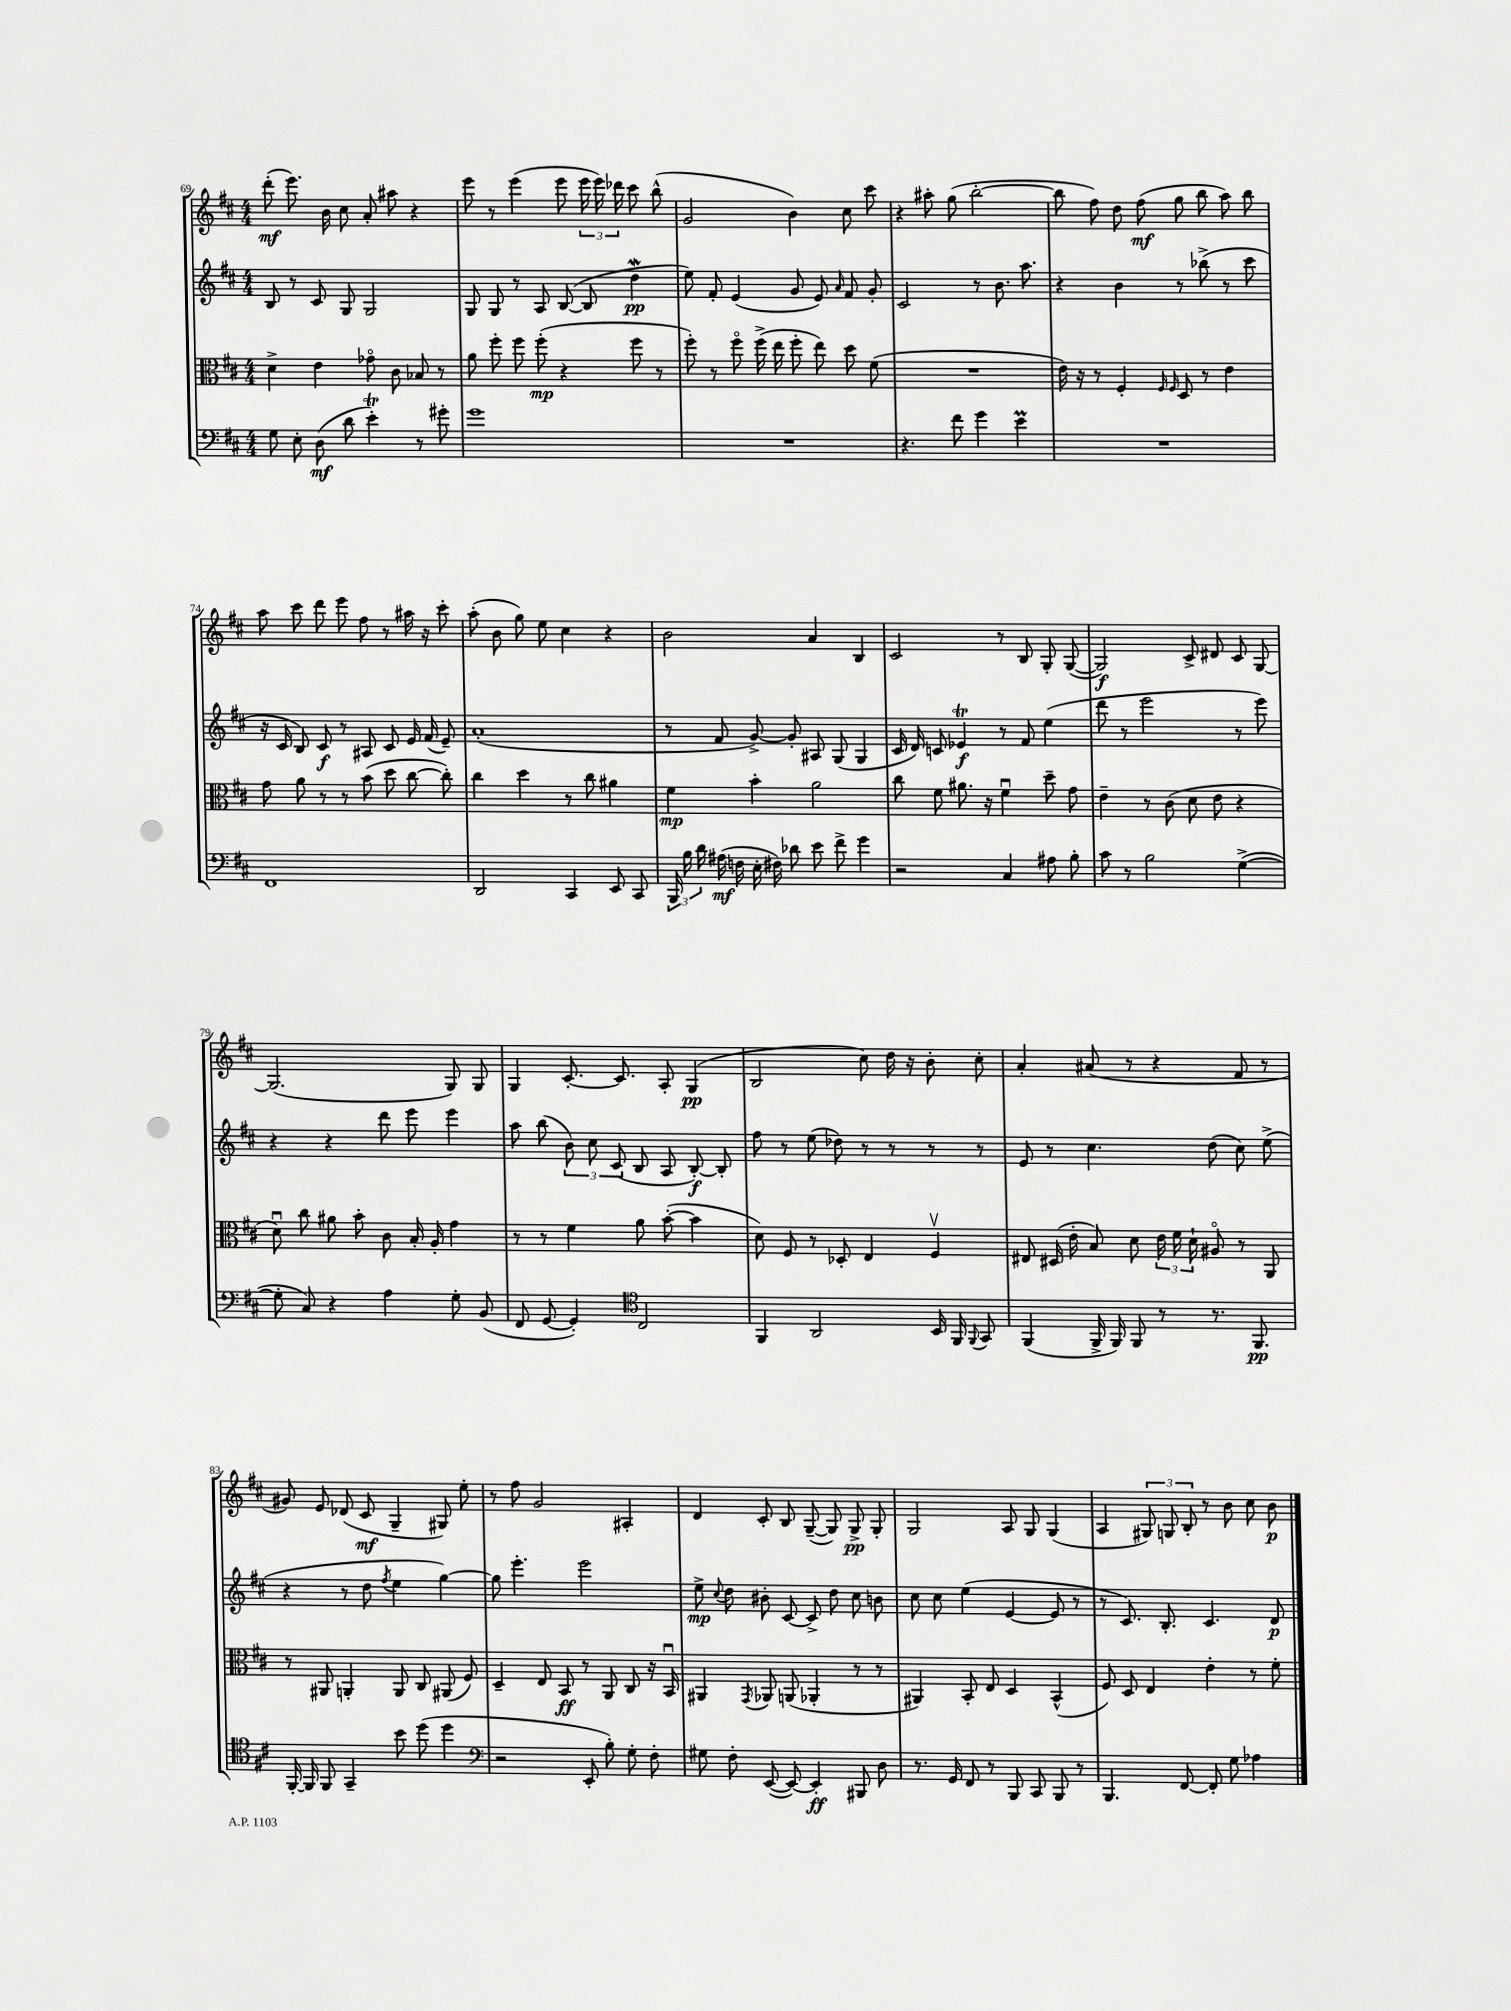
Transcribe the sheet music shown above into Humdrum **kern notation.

**kern	**kern	**kern	**kern
*staff4	*staff3	*staff2	*staff1
*clefF4	*clefC3	*clefG2	*clefG2
*k[f#c#]	*k[f#c#]	*k[f#c#]	*k[f#c#]
*M4/4	*M4/4	*M4/4	*M4/4
8G	4d^	8B	(8ddd'
8E'	.	8r	8.eee)
(8D	4e	8c#	.
.	.	.	16b
8d	.	8G	8cc#
4e')	8g-o	2G	8a'
.	8c#	.	8aa#
8r	8B-	.	4r
8g#'	8r	.	.
=	=	=	=
1g	8a	8G	8eee
.	8ff#'	8G	8r
.	8ff#	8r	(4eee
.	(8ff#'	8A	.
.	4r	([8B	8eee
.	.	8B]	24eee
.	.	.	24eee)
.	.	.	24ddd-
.	8ff#	4dd	8ccc#
.	8r	.	(8bb^^
=	=	=	=
1r	8ff#')	8ee)	2g
.	8r	8f#'	.
.	8ff#o	(4e	.
.	(16ff#^	.	.
.	16ee	.	.
.	8ff#'	8g	4b)
.	8ee)	8e)	.
.	.	16qqa	.
.	8dd	8f#	8cc#
.	(8f#	8g'	8ccc#
=	=	=	=
4.r	1r	2c#	4r
.	.	.	8aa#'
8f#	.	.	(8gg
4g	.	8r	[2bb'
.	.	8.b	.
4e	.	.	.
.	.	8.aa	.
=	=	=	=
1r	16e)	4r	8bb]
.	16r	.	.
.	8r	.	8ff#)
.	4F#'	4b	8dd
.	.	.	(8ff#
.	16qqF#	.	.
.	16qqF#	.	.
.	8D	8r	8gg
.	8r	(8bb-^	8bb
.	4e	8r	8aa)
.	.	8ccc#	8bb
=	=	=	=
1FF#	8g	16r	8aa
.	.	16c#	.
.	8a	8B)	8ccc#
.	8r	8c#	8ddd
.	8r	8r	8eee
.	(8b	8A#	8ff#
.	8dd	8c#	8r
.	[8cc#	16e	16aa#
.	.	(16f#	16r
.	8cc#'])	8e~)	8ccc#'
=	=	=	=
2DD	4cc#	(1a'	(8aa'
.	.	.	8b
.	4dd	.	8gg)
.	.	.	8ee
4CC#	8r	.	4cc#
.	8cc#	.	.
8EE	4a#	.	4r
8CC#	.	.	.
=	=	=	=
24BBB	4f#	8r	2b
24B	.	.	.
24d	.	.	.
(16A#	.	8f#	.
16F	.	.	.
16E'	4b'	[8g^)	.
16F#)	.	.	.
8d-	.	8g']	.
8e	2a	8A#	4a
8f#^	.	(8G	.
4g	.	4G	4B
=	=	=	=
2r	8cc#	16c#	2c#
.	.	16d)	.
.	8f#	8c	.
.	8.a#	4e-	.
.	16r	.	.
4C#	4f#u	8r	8r
.	.	8f#	8B
8A#	8dd~	(4ee	8G'
8B'	8g	.	([8G
=	=	=	=
8c#	4e~	8ddd	2G])
8r	.	8r	.
2B	8r	2eee	.
.	(8c#	.	.
.	8d	.	8c#^
.	8e	.	8d#
([4G^	4r	8r	8c#
.	.	8eee)	[8G
=	=	=	=
8G']	8du)	4r	(2.G]
8C#)	8cc#	.	.
4r	8a#	4r	.
.	8b'	.	.
4A	8c#	8ddd	.
.	16B'	8eee	.
.	16A'	.	.
8G'	4g	4eee	8G)
(8BB	.	.	8G
=	=	=	=
8FF#	8r	8aa	4G
[8GG	8r	(8bb	.
4GG'])	4f#	12b)	[8.c#'
.	.	12cc#	.
.	.	(12c#	.
.	.	.	8.c#]
*clefC4	*	*	*
2C#	8a	8B	.
.	([8b'	8A	8A'
.	4b]	[8B')	(4G
.	.	8B']	.
=	=	=	=
4FF#	8d)	8ff#	2B
.	8F#	8r	.
2AA	8r	(8ee	.
.	8D-'	8dd-)	.
.	4E	8r	8cc#)
.	.	8r	16dd
.	.	.	16r
16BB	4F#v	8r	8b'
16FF#	.	.	.
8qqFF#	.	.	.
8GG	.	8r	8cc#'
=	=	=	=
(4FF#	8E#	8e	4a'
.	(16D#	8r	.
.	16e'	.	.
16FF#^	8B)	4.cc#	(8a#
16FF#)	.	.	.
8FF#	8d	.	8r
8r	24e	.	4r
.	24f#	.	.
.	24d`	.	.
8.r	8A#o	(8dd	.
.	8r	8cc#)	8f#
8.FF#	.	.	.
.	8AA	(8ee^	8r
=	=	=	=
[16FF#'	8r	4r	8g#)
16FF#]	.	.	.
8FF#	8AA#	.	8e
4GG~	4AA'	8r	(8d-
.	.	8dd	8c#
.	.	8qff#	.
8b	8AA	4ee	4G~
(8dd	8C#	.	.
4dd	(8AA#	[4gg)	8G#)
.	8F#)	.	8ee'
=	=	=	=
*clefF4	*	*	*
2r	4D~	8gg]	8r
.	.	4.eee'	8ff#
.	8E	.	2g
.	8BB	.	.
8EE'	8r	2eee	.
8B')	8AA	.	.
8G'	8C#	.	4A#'
8F#'	16r	.	.
.	16BBu	.	.
=	=	=	=
8G#	4AA#	8ee^	4d
.	.	8qqcc#	.
8F#'	.	8dd	.
.	8qGG	.	.
([8EE	8AA-	8b#'	8c#'
8EE_)	(8AA	[8c#	8B
4EE']	4AA-'	8c#^]	([8G~
.	.	8dd	8G])
8BBB#	8r	8cc#	8G^
8D	8r	8b	8G'
=	=	=	=
8.r	4AA#)	8cc#	2G
.	.	8cc#	.
16GG	.	.	.
8FF#	8BB'	(4ee	.
8r	8E	.	.
8BBB	4D	[4e	8A
8CC#	.	.	8G
8BBB	(4BB^^	8e]	(4G
8r	.	8r	.
=	=	=	=
4.BBB	8F#)	8r	4A
.	8D	8.c#)	.
.	4E	.	12G#)
.	.	8.B'	.
.	.	.	12G
[8FF#	.	.	.
.	.	.	12B'
8FF#']	4e'	4.c#	8r
8G	.	.	8b
4A-	8r	.	8cc#
.	8f#'	8d	8b
==	==	==	==
*-	*-	*-	*-
